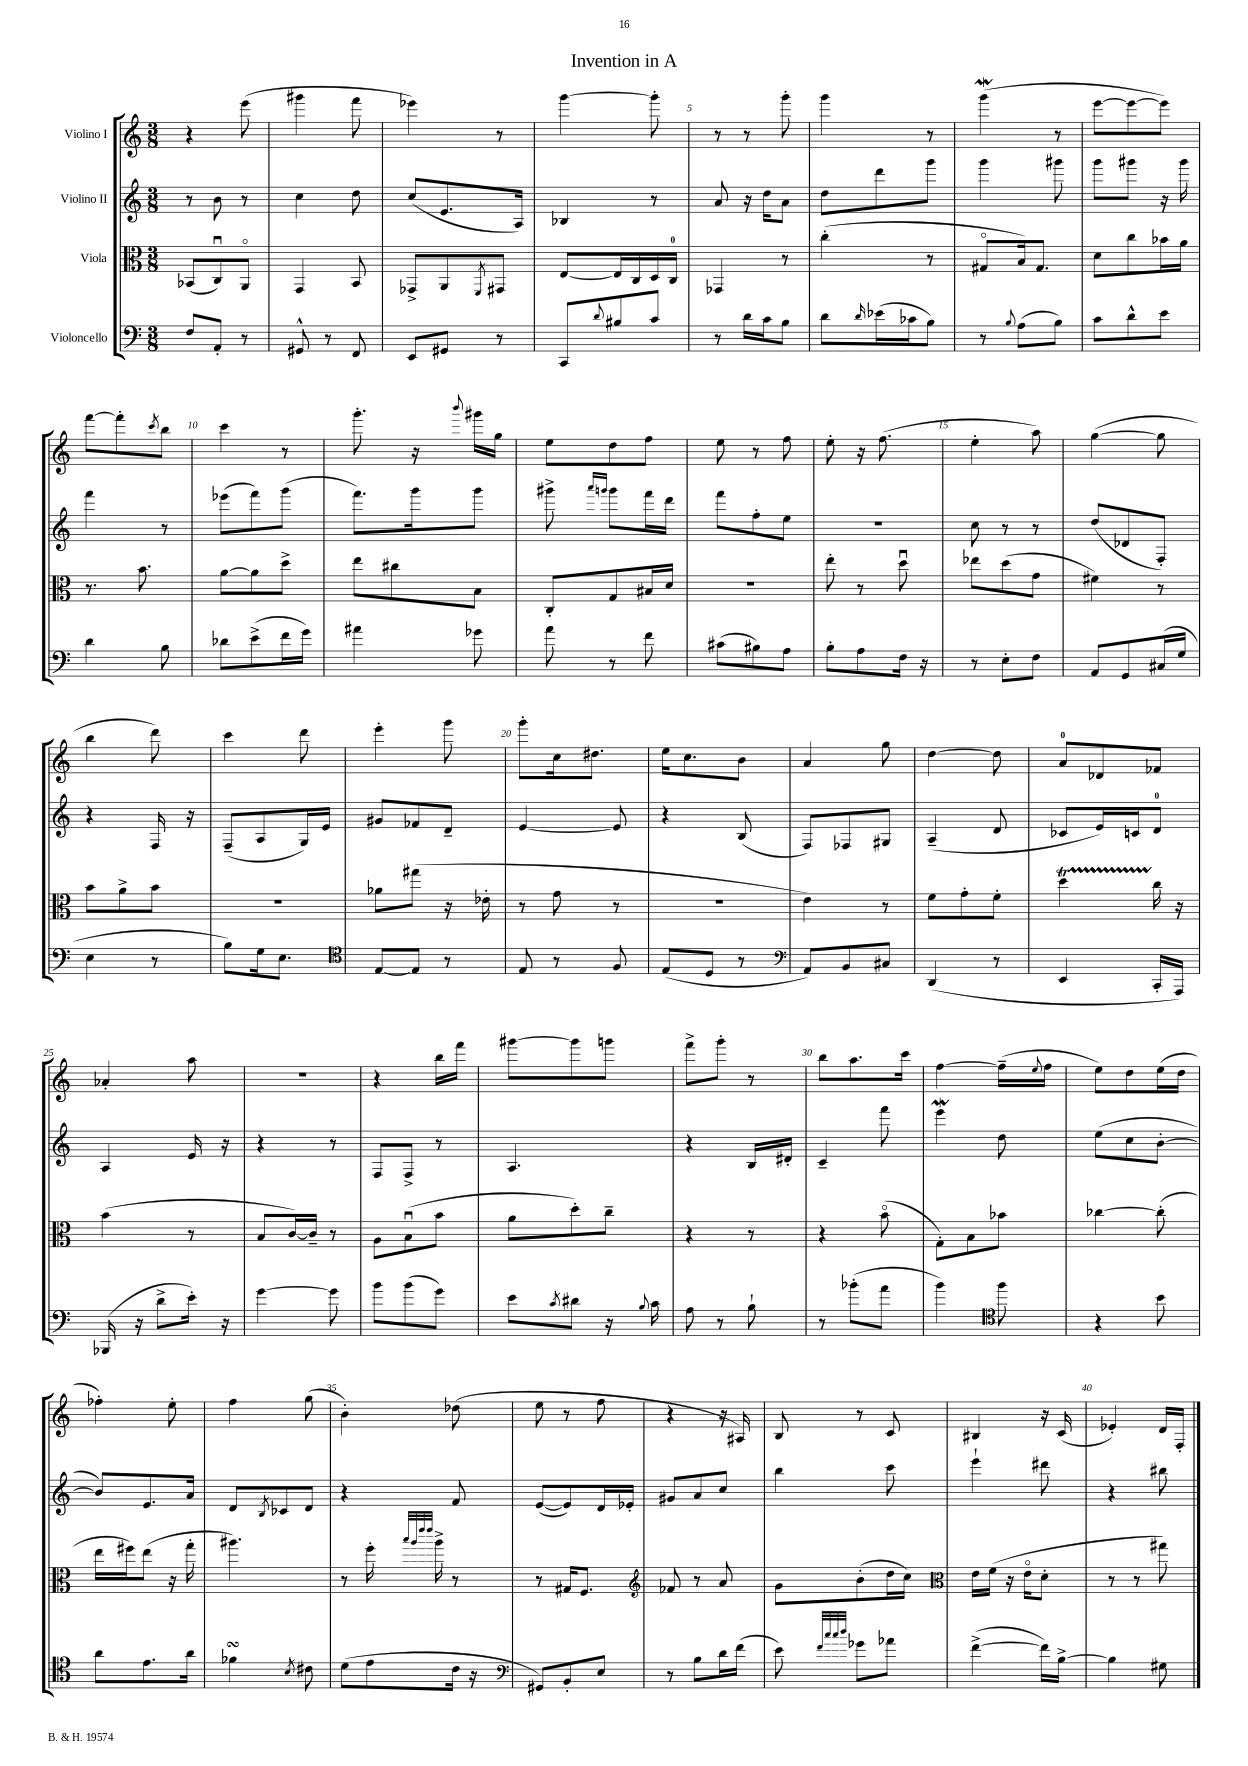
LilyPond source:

\header { title = "Invention in A" }
<<
\new StaffGroup <<
\new Staff = "s0" \with { instrumentName = "Violino I" } {
    \clef treble \key c \major \numericTimeSignature \time 3/8
    r4 e'''8( |
    gis'''4 f'''8 |
    ees'''4) r8 |
    g'''4~ g'''8-. |
    r8 r8 g'''8-. |
    g'''4 r8 |
    g'''4\mordent( r8 |
    e'''8~ e'''8~ e'''8) |
    f'''8~ f'''8-. \acciaccatura { c'''8 } b''8 |
    c'''4 r8 |
    g'''8.-. r16 \appoggiatura { b'''8 } gis'''16 g''16 |
    e''8 d''8 f''8 |
    e''8 r8 f''8 |
    e''8-. r16 f''8.( |
    e''4-. a''8) |
    g''4~( g''8 |
    b''4 d'''8) |
    c'''4 d'''8 |
    e'''4-. g'''8 |
    g'''8-. c''16 dis''8. |
    e''16 c''8. b'8 |
    a'4 g''8 |
    d''4~ d''8 |
    a'8-0 des'8 fes'8 |
    aes'4-. a''8 |
    R4. |
    r4 b''16 f'''16 |
    gis'''8~ gis'''8 g'''8 |
    f'''8-> g'''8-. r8 |
    b''8 a''8. c'''16 |
    f''4~ f''16--( \appoggiatura { e''8 } f''16 |
    e''8) d''8 e''16( d''16 |
    fes''4-.) e''8-. |
    f''4 g''8( |
    b'4-.) des''8( |
    e''8 r8 f''8 |
    r4 r16 ais16) |
    b8 r8 c'8 |
    bis4 r16 c'16( |
    ees'4-.) d'16 f16-. \bar "|." |
}
\new Staff = "s1" \with { instrumentName = "Violino II" } {
    \clef treble \key c \major \numericTimeSignature \time 3/8
    r8 b'8 r8 |
    c''4 d''8 |
    c''8( e'8. a16) |
    bes4 r8 |
    a'8 r16 d''16 a'8 |
    d''8 d'''8 g'''8 |
    g'''4 gis'''8 |
    g'''8 gis'''8 r16 gis'''16 |
    f'''4 r8 |
    ees'''8( f'''8) g'''8( |
    f'''8.) g'''16 g'''8 |
    gis'''8-> \grace { a'''16 g'''16 } g'''8 f'''16 d'''16 |
    f'''8 f''8-. e''8 |
    R4. |
    c''8 r8 r8 |
    d''8( des'8 f8-.) |
    r4 f16 r16 |
    f8--( a8 g16) e'16 |
    gis'8 fes'8 d'8-- |
    e'4~ e'8 |
    r4 b8( |
    f8) fes8 gis8 |
    a4--( d'8 |
    ces'8 e'16) c'16 d'8-0 |
    a4 e'16 r16 |
    r4 r8 |
    f8 f8-> r8 |
    a4. |
    r4 b16 dis'16-. |
    c'4-- f'''8 |
    e'''4\mordent d''8 |
    e''8( c''8 b'8~-. |
    b'8) e'8. a'16 |
    d'8 \acciaccatura { b8 } ces'8 d'8 |
    r4 f'8 |
    e'8~( e'8) d'16 ees'16-. |
    gis'8 a'8 c''8 |
    b''4 c'''8 |
    e'''4-! dis'''8 |
    r4 bis''8 \bar "|." |
}
\new Staff = "s2" \with { instrumentName = "Viola" } {
    \clef alto \key c \major \numericTimeSignature \time 3/8
    bes,8( c8\downbow) a,8\flageolet |
    g,4 b,8 |
    ges,8-> a,8 \acciaccatura { f,8 } gis,8 |
    e8~ e16 c16 d16 c16-0 |
    ges,4 r8 |
    c''4-.( r8 |
    gis8\flageolet b16) gis8. |
    d'8 c''8 bes'16 a'16 |
    r8. b'8. |
    a'8~ a'8 d''8-> |
    e''8 cis''8 b8 |
    c8-. g8 bis16 d'16 |
    R4. |
    e''8-. r8 d''8\downbow |
    ees''8 d''8( g'8 |
    fis'4) r8 |
    b'8 a'8-> b'8 |
    R4. |
    aes'8 gis''8( r16 ees'16-. |
    r8 g'8 r8 |
    r4. |
    e'4) r8 |
    f'8 g'8-. f'8-. |
    d''4\startTrillSpan c''16\stopTrillSpan r16 |
    b'4( r8 |
    b8 c'16~) c'16-- r8 |
    a8 b8\downbow( b'8 |
    a'8 d''8-.) c''8-- |
    r4 r8 |
    r4 b'8\flageolet( |
    g8-.) b8 bes'8 |
    ces''4~ ces''8-.( |
    e''16 fis''16) e''8( r16 g''16-. |
    ais''4.) |
    r8 f''16-. \grace { b''32 a''32 e'''32 e'''32 } a''16-> r8 |
    r8 gis16 f8. |
    \clef treble fes'8 r8 a'8 |
    g'8 b'8-.( d''16 c''16) |
    \clef alto e'16 f'16( r16 e'16\flageolet d'8-. |
    r8 r8 gis''8) \bar "|." |
}
\new Staff = "s3" \with { instrumentName = "Violoncello" } {
    \clef bass \key c \major \numericTimeSignature \time 3/8
    f8 a,8-. r8 |
    gis,8-^ r8 f,8 |
    e,8 gis,8 r8 |
    c,8 \appoggiatura { d'8 } bis8 c'8 |
    r8 d'16 c'16 b8 |
    d'8 \grace { d'16 } ees'16( ces'16 b8) |
    r8 \appoggiatura { b8 } a8( b8) |
    c'8 d'8-^ e'8 |
    d'4 b8 |
    des'8 e'8->( f'16 g'16) |
    ais'4 ges'8 |
    a'8 r8 f'8 |
    cis'8( bis8) a8 |
    b8-. a8 f16 r16 |
    r8 e8-. f8 |
    a,8 g,8 cis16( g16 |
    e4 r8 |
    b8) g16 e8. |
    \clef tenor e8~ e8 r8 |
    e8 r8 f8 |
    e8( d8 r8 |
    \clef bass a,8) b,8 cis8 |
    d,4( r8 |
    e,4 c,16-. a,,16) |
    bes,,16( r16 d'8-> e'16-.) r16 |
    g'4~ g'8 |
    b'8 b'8( g'8) |
    e'8 \acciaccatura { c'8 } dis'8 r16 \appoggiatura { b8 } c'16 |
    a8 r8 b8-! |
    r8 bes'8-.( a'8 |
    b'4) \clef tenor f''8 |
    r4 b'8 |
    a'8 e'8. a'16 |
    fes'4\turn \acciaccatura { b8 } cis'8 |
    d'8( e'8 c'16 r16 |
    \clef bass gis,8) b,8-. e8 |
    r8 b8 d'16 f'16( |
    e'8) \grace { f'32 c''32 c''32 d''32 } ges'8 aes'8 |
    f'4~->( f'16) b16~-> |
    b4 gis8 \bar "|." |
}
>>
>>
\layout { \context { \Score \override BarNumber.break-visibility = ##(#f #t #t) barNumberVisibility = #(every-nth-bar-number-visible 5) } }
